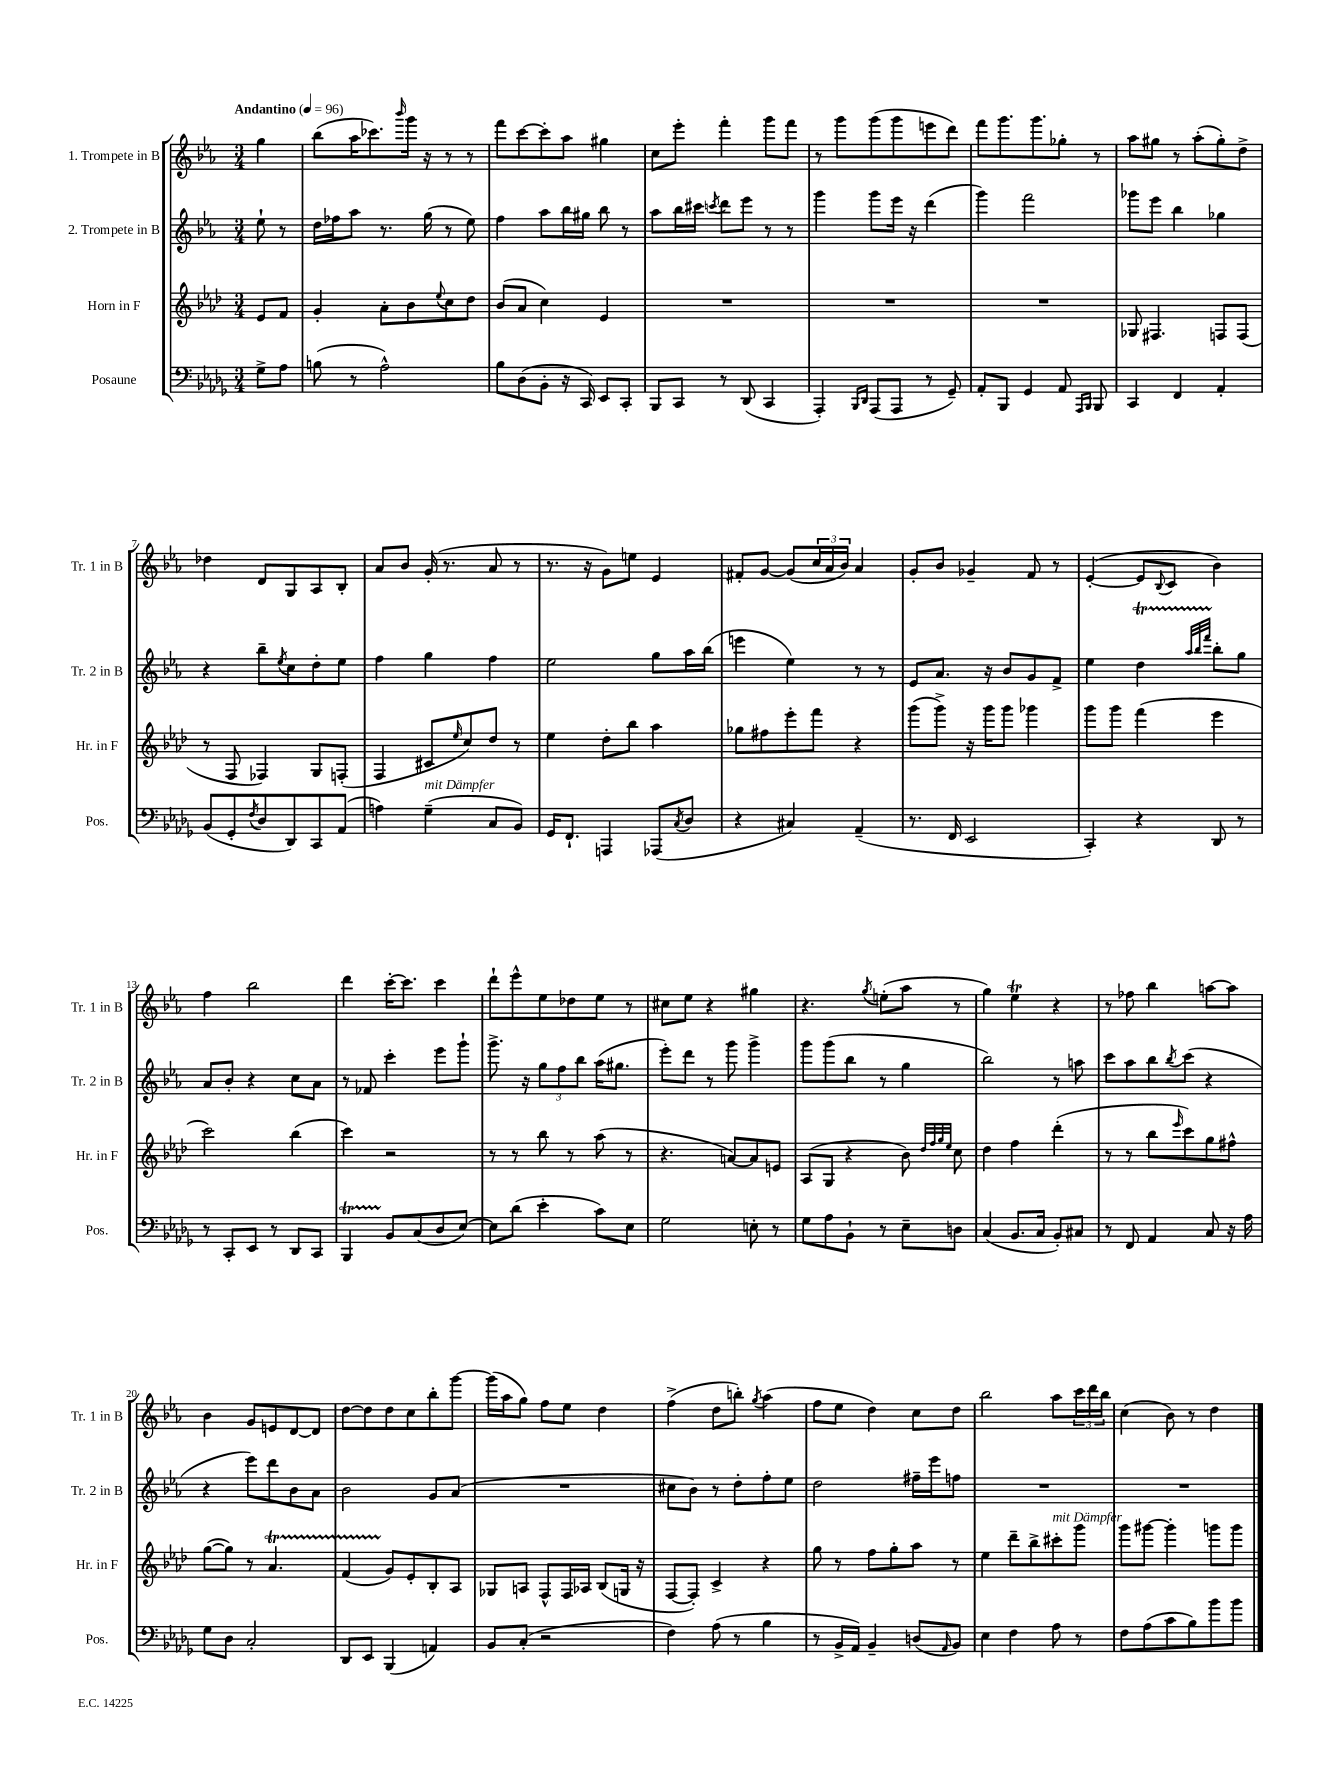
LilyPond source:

<<
\new StaffGroup <<
\new Staff = "s0" \with { instrumentName = "1. Trompete in B" shortInstrumentName = "Tr. 1 in B" } {
    \clef treble \key ees \major \numericTimeSignature \time 3/4 \partial 4 \tempo "Andantino" 4 = 96
    g''4 |
    bes''8( aes''16 ces'''8.) \grace { bes'''16 } g'''16 r16 r8 r8 |
    f'''8 c'''8~ c'''8-. aes''8 gis''4 |
    c''8 ees'''8-. f'''4-. g'''8 f'''8 |
    r8 g'''8 g'''8( g'''8 e'''8 d'''8) |
    f'''8 g'''8. g'''8. ges''8-. r8 |
    aes''8 gis''8 r8 aes''8-.( gis''8-.) d''8-> |
    des''4 d'8 g8 aes8 bes8-. |
    aes'8 bes'8 g'16-.( r8. aes'8 r8 |
    r8. r16 g'8) e''8 ees'4 |
    fis'8-. g'8~ g'8( \tuplet 3/2 { c''16 aes'16 bes'16) } aes'4 |
    g'8-. bes'8 ges'4-- f'8 r8 |
    ees'4~-.( ees'8 \appoggiatura { bes8 } c'8 bes'4) |
    f''4 bes''2 |
    d'''4 c'''16~-. c'''8. c'''4 |
    d'''8-! ees'''8-^ ees''8 des''8 ees''8 r8 |
    cis''8 ees''8 r4 gis''4 |
    r4. \acciaccatura { g''8 } e''8-.( aes''8 r8 |
    g''4) ees''4\trill r4 |
    r8 fes''8 bes''4 a''8~ a''8 |
    bes'4 g'8 e'8 d'8~ d'8 |
    d''8~ d''8 d''8 c''8 bes''8-. g'''8~ |
    g'''16( aes''16 g''8) f''8 ees''8 d''4 |
    f''4->( d''8 b''8-.) \acciaccatura { g''8 } aes''4( |
    f''8 ees''8 d''4) c''8 d''8 |
    bes''2 aes''8 \tuplet 3/2 { c'''16 d'''16 bes''16 } |
    c''4( bes'8) r8 d''4 \bar "|." |
}
\new Staff = "s1" \with { instrumentName = "2. Trompete in B" shortInstrumentName = "Tr. 2 in B" } {
    \clef treble \key ees \major \numericTimeSignature \time 3/4 \partial 4
    ees''8-! r8 |
    d''16 fes''16 aes''8 r8. g''16( r8 ees''8) |
    f''4 aes''8 bes''16 gis''16 bes''8 r8 |
    aes''8 bes''16 cis'''16 \acciaccatura { c'''8 } d'''8 ees'''8 r8 r8 |
    g'''4 g'''8 ees'''16 r16 d'''4( |
    g'''4) f'''2 |
    ges'''8 ees'''8 bes''4 ges''4 |
    r4 bes''8-- \acciaccatura { ees''8 } c''8 d''8-. ees''8 |
    f''4 g''4 f''4 |
    ees''2 g''8 aes''16 bes''16( |
    e'''4 ees''4) r8 r8 |
    ees'8 aes'8. r16 bes'8 g'8 f'8-> |
    ees''4 d''4\startTrillSpan \grace { aes''32 bes''32 f'''32 } bes''8-.\stopTrillSpan g''8 |
    aes'8 bes'8-. r4 c''8 aes'8 |
    r8 fes'8 c'''4-. ees'''8 g'''8-! |
    g'''8.-> r16 \tuplet 3/2 { g''8 f''8 bes''8 } aes''16( gis''8. |
    ees'''8-.) d'''8 r8 g'''8 g'''4-> |
    g'''8 g'''8( bes''8 r8 g''4 |
    bes''2) r8 a''8 |
    c'''8 aes''8 bes''8 \acciaccatura { bes''8 } c'''8( r4 |
    r4 ees'''8) d'''8 bes'8 aes'8 |
    bes'2 g'8 aes'8( |
    R2. |
    cis''8 bes'8) r8 d''8-. f''8-. ees''8 |
    d''2 fis''16-- ees'''16 f''8 |
    R2. |
    R2. \bar "|." |
}
\new Staff = "s2" \with { instrumentName = "Horn in F" shortInstrumentName = "Hr. in F" } {
    \clef treble \key aes \major \numericTimeSignature \time 3/4 \partial 4
    ees'8 f'8 |
    g'4-. aes'8-. bes'8 \appoggiatura { ees''8 } c''8 des''8 |
    bes'8( aes'8 c''4) ees'4 |
    R2. |
    R2. |
    R2. |
    ges8 fis4. f8 f8( |
    r8 f8 fes4) g8 f8-.( |
    f4 cis'8 \grace { ees''16 } c''8) des''8 r8 |
    ees''4 des''8-. bes''8 aes''4 |
    ges''8 fis''8 ees'''8-. f'''8 r4 |
    g'''8( g'''8->) r16 g'''16 g'''8 ges'''4 |
    g'''8 g'''8 f'''4( ees'''4 |
    c'''2) bes''4( |
    c'''4) r2 |
    r8 r8 bes''8 r8 aes''8( r8 |
    r4. a'8~) a'8 e'8 |
    aes8( g8 r4 bes'8) \grace { des''32 f''32 g''32 ees''32 } c''8 |
    des''4 f''4 des'''4-.( |
    r8 r8 bes''8 \grace { ees'''16 } c'''8) g''8 fis''8-^ |
    g''8~( g''8) r8 aes'4.\startTrillSpan |
    f'4( g'8\stopTrillSpan) ees'8-. bes8-. aes8 |
    ges8 a8 f8-^ f16 aes16 bes8( g16 r16 |
    f8~ f8-.) c'4-> r4 |
    g''8 r8 f''8 g''8-. aes''8 r8 |
    ees''4 des'''8-- bes''8-> cis'''8-.^\markup { \italic "mit Dämpfer" } g'''8 |
    g'''8 gis'''8~ gis'''4-. g'''8 g'''8 \bar "|." |
}
\new Staff = "s3" \with { instrumentName = "Posaune" shortInstrumentName = "Pos." } {
    \clef bass \key des \major \numericTimeSignature \time 3/4 \partial 4
    ges8-> aes8 |
    b8( r8 aes2-^) |
    bes8 des8( bes,8-. r16 c,16) ees,8 c,8-. |
    bes,,8 c,8 r8 des,8( c,4 |
    aes,,4-.) \grace { bes,,16 des,16 } aes,,8( aes,,8 r8 ges,8--) |
    aes,8-. bes,,8 ges,4 aes,8 \grace { aes,,16 bes,,16 } bes,,8 |
    c,4 f,4 aes,4-. |
    bes,8( ges,8-. \acciaccatura { f8 } des8 des,8) c,8 aes,8( |
    a4) ges4--^\markup { \italic "mit Dämpfer" }( c8 bes,8) |
    ges,16 f,8.-! a,,4 aes,,8( \acciaccatura { c8 } des8 |
    r4 cis4) aes,4--( |
    r8. f,16 ees,2 |
    c,4-.) r4 des,8 r8 |
    r8 c,8-. ees,8 r8 des,8 c,8 |
    bes,,4\startTrillSpan bes,8\stopTrillSpan c8( des8 ees8~) |
    ees8 des'8( ees'4-. c'8) ees8 |
    ges2 e8-. r8 |
    ges8 aes8 bes,8-! r8 ees8-- d8 |
    c4( bes,8. c16 bes,8-.) cis8 |
    r8 f,8 aes,4 c8 r16 aes16 |
    ges8 des8 c2-. |
    des,8 ees,8 bes,,4( a,4) |
    bes,8 c8-.( r2 |
    f4) aes8( r8 bes4 |
    r8 bes,16-> aes,16) bes,4-- d8( \grace { aes,16 } bes,8) |
    ees4 f4 aes8 r8 |
    f8 aes8( c'8 bes8) bes'8 bes'8 \bar "|." |
}
>>
>>
